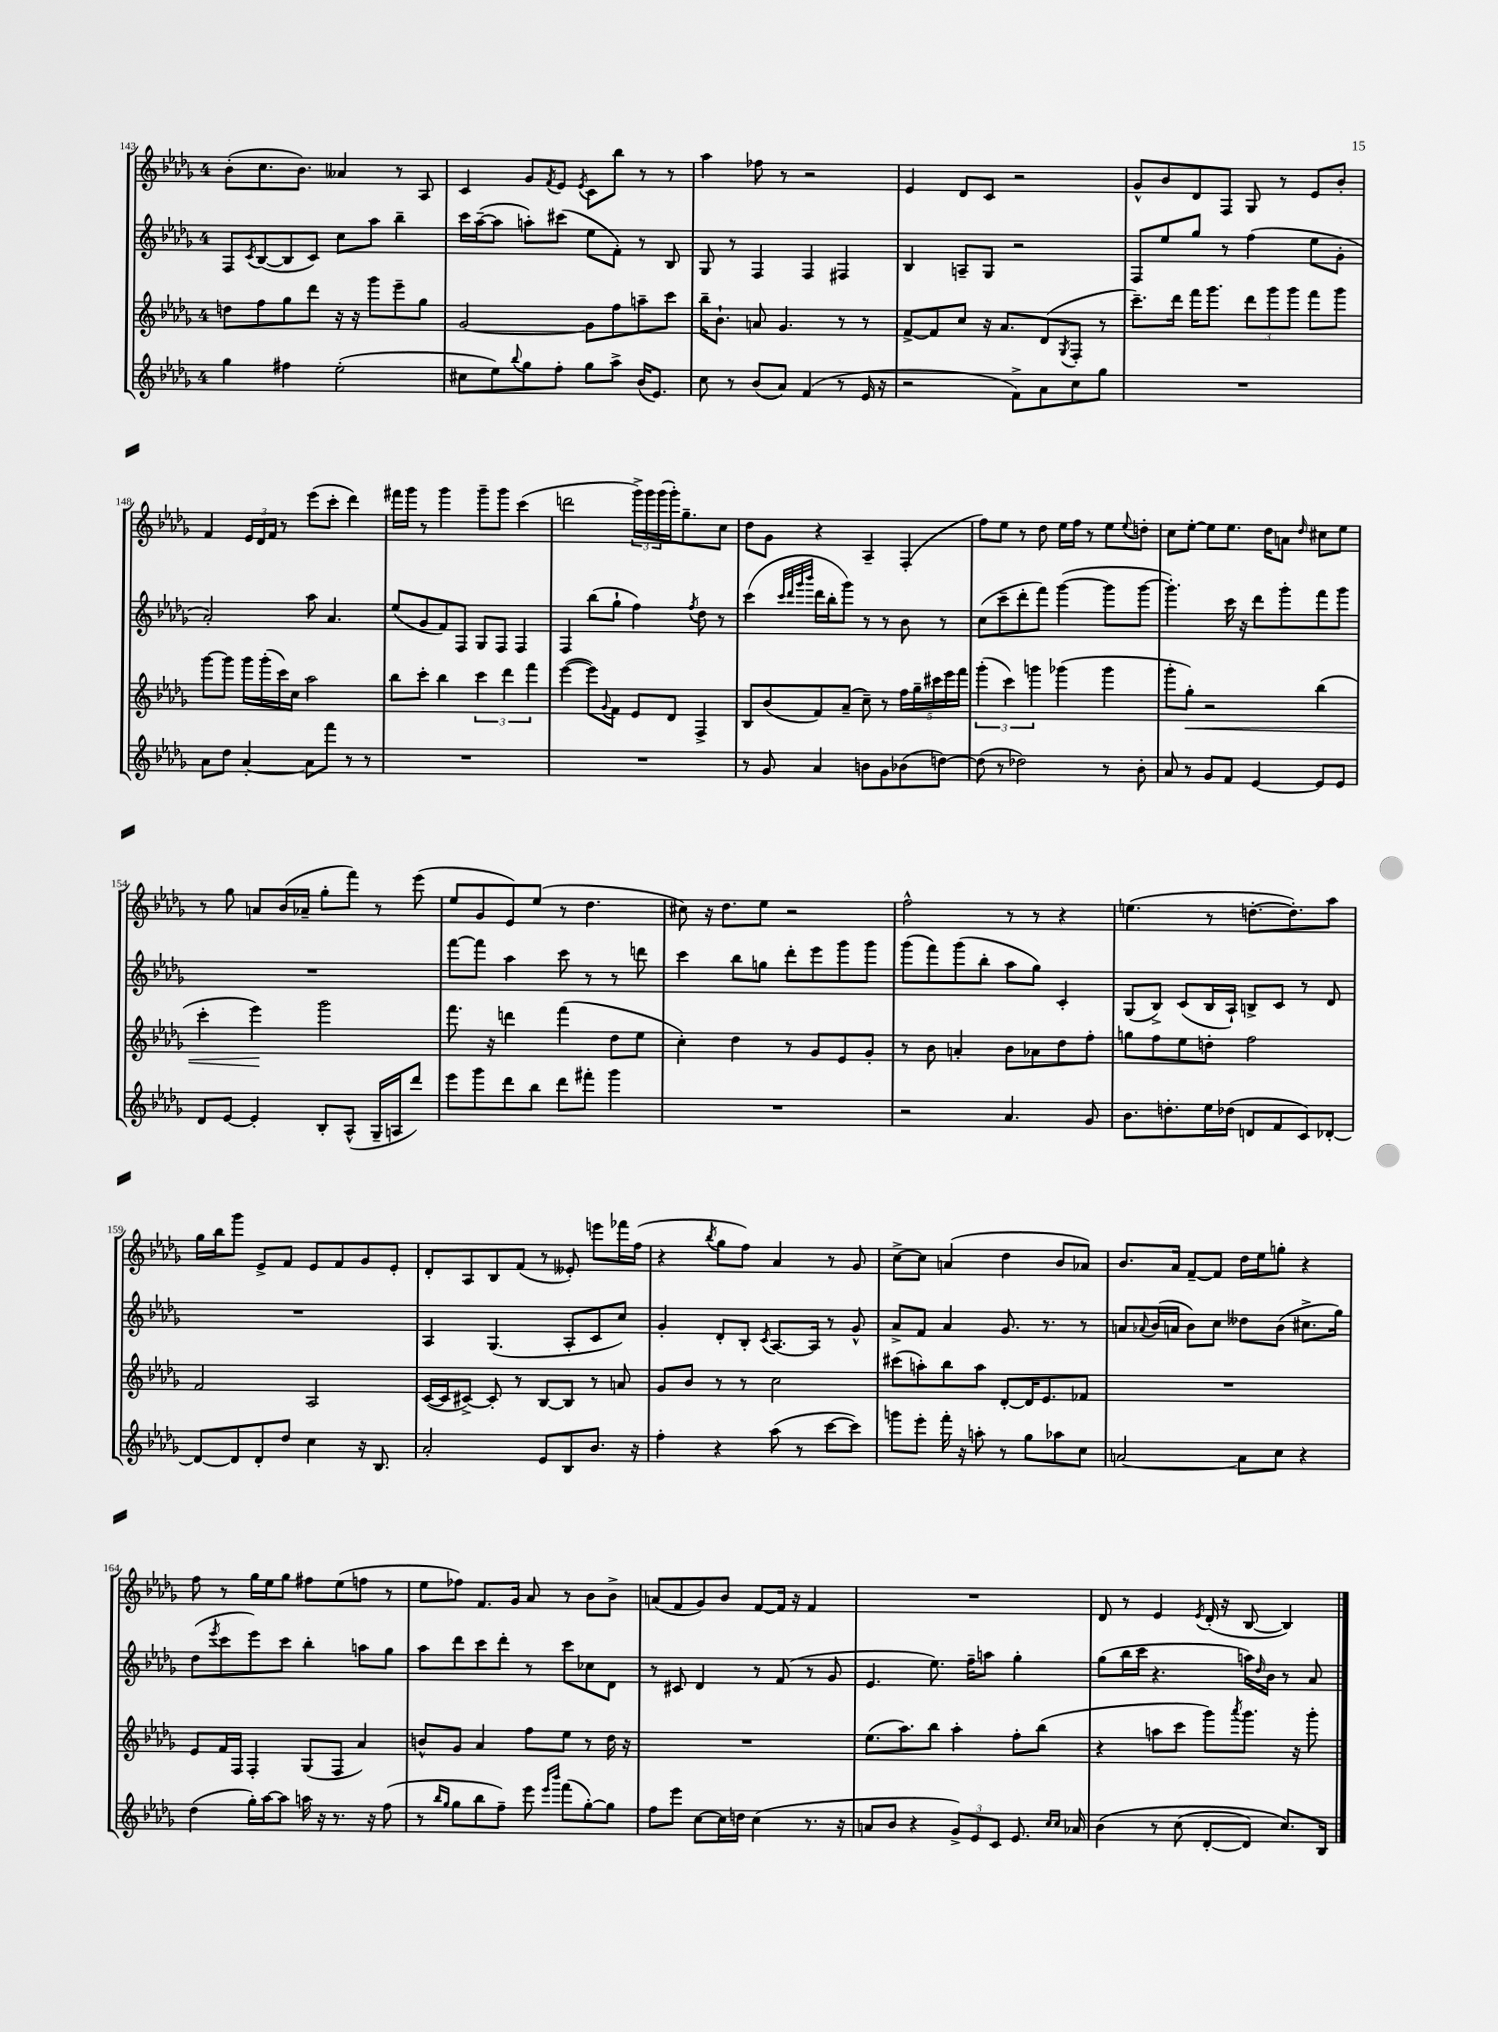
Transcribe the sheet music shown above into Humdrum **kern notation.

**kern	**kern	**dynam	**kern	**kern
*part4	*part3	*part3	*part2	*part1
*staff4	*staff3	*staff3	*staff2	*staff1
*clefG2	*clefG2	*	*clefG2	*clefG2
*k[b-e-a-d-g-]	*k[b-e-a-d-g-]	*	*k[b-e-a-d-g-]	*k[b-e-a-d-g-]
*M4/4	*M4/4	*	*M4/4	*M4/4
=143	=143	=143	=143	=143
4gg-\	8ddn\L	.	8F/L	(8b-'\L
.	.	.	8qc/	.
.	8ff\	.	([8B-/	8.cc\
4ff#X\	8gg-\	.	8B-/]	.
.	.	.	.	8.b-\J)
.	8ddd-\J	.	8c/J)	.
(2ee-'\	16r	.	8cc\L	4a--X/
.	16r	.	.	.
.	8ggg-\L	.	8aa-\J	.
.	8eee-~\	.	4bb-~\	8r
.	8gg-\J	.	.	8A-/
=144	=144	=144	=144	=144
8cc#X\L	[2g-/	.	16ccc\LL	4c/
.	.	.	([16aa-~\J	.
8ee-\)	.	.	8aa-\J]	.
8qqbb-/	.	.	.	.
8gg-\	.	.	8aan'\L)	8g-/L
.	.	.	.	8qf/
8ff'\J	.	.	(8ccc#X\J	8e-/J
.	.	.	.	8qe-/
8gg-\L	8g-\L]	.	8ee-\L	8c\L
8aa-^\J	8ff\	.	8f'\J)	8bb-\J
(16b-/KL	8aan~\	.	8r	8r
8.e-/J)	.	.	.	.
.	8ccc\J	.	8B-/	8r
=145	=145	=145	=145	=145
8cc\	16bb-~\KL	.	8G-/	4aa-\
.	8.b-`\J	.	.	.
8r	.	.	8r	.
(8b-/L	8an/	.	4F/	8ff-X\
8a-/J)	4.g-/	.	.	8r
(4f/	.	.	4F/	2r
8r	8r	.	4F#X/	.
16e-/	8r	.	.	.
16r	.	.	.	.
=146	=146	=146	=146	=146
2r	[8f^/L	.	4B-/	4e-/
.	8f/]	.	.	.
.	8cc/J	.	8An~/L	8d-/L
.	16r	.	8G-/J	8c/J
.	8.a-/L	.	.	.
8f^\L)	.	.	2r	2r
8a-\	(8d-/	.	.	.
.	8qG-/	.	.	.
8cc\	8F'/J	.	.	.
8gg-\J	8r	.	.	.
=147	=147	=147	=147	=147
1r	8.ccc~\L)	.	8F/L	8g-^^/L
.	.	.	8ee-/	8b-/
.	16ddd-\Jk	.	.	.
.	16fff\KL	.	8gg-/J	8d-/
.	8.ggg-\J	.	.	.
.	.	.	8r	8F/J
.	12ddd-\L	.	(4ff\	8G-/
.	12ggg-\	.	.	.
.	.	.	.	8r
.	12ggg-\J	.	.	.
.	8fff\L	.	8ee-\L	8e-/L
.	8ggg-\J	.	8g-'\J	8b-'/J
!!LO:LB:g=z
=148	=148	=148	=148	=148
8a-\L	[8ggg-\L	.	2a-'/)	4f/
8dd-\J	8ggg-\J]	.	.	.
[4a-'/	16ggg-\LL	.	.	24e-/LL
.	.	.	.	24d-/
.	(16ggg-'\	.	.	.
.	.	.	.	24f/JJ
.	16ccc\)	.	.	8r
.	16cc\JJ	.	.	.
8a-\L]	2aa-\	.	8aa-\	(8eee-\L
8fff\J	.	.	4.a-/	8ccc'\J
8r	.	.	.	4ddd-\)
8r	.	.	.	.
=149	=149	=149	=149	=149
1r	8bb-\L	.	(8ee-/L	16fff#X\LL
.	.	.	.	16ggg-\JJ
.	8ccc'\J	.	8g-/	8r
.	4bb-\	.	8f/)	4ggg-\
.	.	.	8F/J	.
.	6ccc\	.	8G-/L	8ggg-~\L
.	.	.	8F/J	8ggg-\J
.	6ddd-\	.	.	.
.	.	.	4F/	(4ccc\
.	6fff\	.	.	.
=150	=150	=150	=150	=150
1r	([4eee-\	.	4F/	2dddn\
.	8eee-\L])	.	(8bb-\L	.
.	8qqg-/	.	.	.
.	8f\J	.	8gg-`\J	.
.	8e-/L	.	4ff\)	24ggg-^\LL)
.	.	.	.	24ggg-\
.	.	.	.	(24ggg-\
.	8d-/J	.	.	16ggg-'\J)
.	.	.	.	8.gg-~\
.	.	.	8qff/	.
.	4F^/	.	8dd-\	.
.	.	.	8r	8cc\J
=151	=151	=151	=151	=151
8r	8B-/L	.	(4ccc\	8dd-\L
8g-/	(8b-/	.	.	8g-\J
.	.	.	32qqccc/LLL	.
.	.	.	32qqddd-/	.
.	.	.	32qqggg-/	.
.	.	.	32qqbbb-/JJJ	.
4a-/	8f/)	.	16ddd-\LL	4r
.	.	.	16bb-'\J	.
.	(8a-~/J	.	8ggg-\J)	.
8bn\L	8cc~\)	.	8r	4A-~/
8g-\	8r	.	8r	.
(8b-X\	20ff\LL	.	8b-\	(4F'/
.	20gg-~\	.	.	.
.	20ccc#X\	.	.	.
[8ddn\J)	.	.	8r	.
.	20eee-\	.	.	.
.	20fff\JJ	.	.	.
=152	=152	=152	=152	=152
(8dd\]	(6ggg-'\	.	(8cc\L	8ff\L)
8r	.	.	8ccc~\	8ee-\J
.	6ccc\)	.	.	.
2dd-X\)	.	.	8ddd-'\	8r
.	6gggn\	.	.	.
.	.	.	8fff\J)	8dd-\
.	(4ggg-X\	.	([4ggg-\	16ee-\LL
.	.	.	.	16ff\JJ
.	.	.	.	8r
8r	4ggg-\	.	8ggg-\L]	8ee-\L
.	.	.	.	8qqee-/
8b-'\	.	.	[8ggg-\J	8ddn'\J
=153	=153	=153	=153	=153
8a-/	8ggg-'\L	.	4.ggg-'\])	8cc\L
!	!	!LO:HP:b	!	!
8r	8gg-'\J)	<	.	[8ee-'\J
8g-/L	2r	.	.	8ee-\L]
8f/J	.	.	16ccc\	8.ee-\J
.	.	.	16r	.
[4e-/	.	.	8ddd-\L	.
.	.	.	.	16dd-\KL
.	.	.	8ggg-'\	8an\J
.	.	.	.	16qqdd-/
8e-/L]	(4bb-\	.	8fff\	8cc#X\L
8e-/J	.	.	8ggg-\J	8ee-\J
!!LO:LB:g=z
=154	=154	=154	=154	=154
8d-/L	4ccc'\	.	1r	8r
[8e-/J	.	.	.	8gg-\
4e-'/]	4eee-\)	.	.	8an/L
.	.	.	.	(16b-/L
.	.	.	.	16a-X~/JJ
8B-'/L	2ggg-\	[	.	8gg-'\L
(8A-^^/J	.	.	.	8fff\J)
16G-~/LL	.	.	.	8r
16An/J	.	.	.	.
8ddd-/J)	.	.	.	(8eee-\
=155	=155	=155	=155	=155
8eee-\L	8.fff\	.	[8fff\L	8ee-/L
8ggg-\	.	.	8fff\J]	8g-/
.	16r	.	.	.
8ddd-\	4dddn\	.	4aa-\	8e-/)
8bb-\J	.	.	.	(8ee-/J
8ddd-\L	(4fff\	.	8ccc\	8r
8fff#X'\J	.	.	8r	4.dd-\
4ggg-\	8dd-\L	.	8r	.
.	8ee-\J	.	8dddn\	.
=156	=156	=156	=156	=156
1r	4cc'\)	.	4ccc\	8cc#X\)
.	.	.	.	16r
.	.	.	.	8.dd-\L
.	4dd-\	.	8bb-\L	.
.	.	.	8ggn\J	8ee-\J
.	8r	.	8ddd-'\L	2r
.	8g-/L	.	8eee-\	.
.	8e-/	.	8ggg-\	.
.	8g-'/J	.	8ggg-\J	.
=157	=157	=157	=157	=157
2r	8r	.	(8ggg-\L	2ff^^\
.	8b-\	.	8fff\)	.
.	4an'/	.	(8ggg-\	.
.	.	.	8bb-'\J	.
4.a-/	8b-\L	.	8aa-\L	8r
.	8a-X\	.	8gg-\J)	8r
.	8dd-\	.	4c'/	4r
8g-/	8ff'\J	.	.	.
=158	=158	=158	=158	=158
8.b-\L	8ggn\L	.	(8G-/L	(4.een\
.	8ff\	.	8B-^/J)	.
8.ddn'\	.	.	.	.
.	8ee-\	.	(8c/L	.
16ee-\L	8ddn'\J	.	16B-/L	8r
(16dd-X\JJ	.	.	16A-`/JJ)	.
8dn/L	2ff\	.	8Bn^/L	[8.ddn'\L
8f/	.	.	8c/J	.
.	.	.	.	8.dd'\])
8c/)	.	.	8r	.
[8d-X'/J	.	.	8d-/	8aa-\J
!!LO:LB:g=z
=159	=159	=159	=159	=159
8d-/L_	2f/	.	1r	16gg-\LL
.	.	.	.	16bb-\J
8d-/]	.	.	.	8ggg-\J
8d-'/	.	.	.	8e-^/L
8dd-/J	.	.	.	8f/J
4cc\	2A-/	.	.	8e-/L
.	.	.	.	8f/
16r	.	.	.	8g-/
8.B-/	.	.	.	.
.	.	.	.	8e-'/J
=160	=160	=160	=160	=160
2a-'/	([16c/LL	.	4A-/	8d-'/L
.	16c/J]	.	.	.
.	[8c#X^/J)	.	.	8A-/
.	8c#'/]	.	(4.G-/	8B-/
.	8r	.	.	(8f/J
8e-/L	[8B-/L	.	.	8r
8B-/	8B-/J]	.	8A-'/L	8e--X'/)
8.b-/J	8r	.	8c/	8eeen\L
.	8an/	.	8cc/J)	16fff-X\L
16r	.	.	.	(16ff\JJ
=161	=161	=161	=161	=161
4ff'\	8g-/L	.	4g-'/	4r
.	8b-/J	.	.	.
.	.	.	.	8qbb-/
4r	8r	.	8d-'/L	8gg-\L
.	8r	.	8B-'/J	8ff\J)
.	.	.	8qc/	.
(8aa-\	2cc\	.	[8.A-/L	4a-/
8r	.	.	.	.
.	.	.	16A-/Jk]	.
[8ccc\L	.	.	8r	8r
8ccc\J])	.	.	8g-^^/	8g-/
=162	=162	=162	=162	=162
8gggn\L	(8ccc#X\L	.	8a-^/L	[8cc^\L
8eee-'\J	8aan'\)	.	8f/J	8cc\J]
16fff'\	8bb-\	.	4a-/	(4an/
16r	.	.	.	.
8aan'\	8aa\J	.	.	.
8r	[8d-'/L	.	8.g-/	4dd-\
8gg-\L	16d-/K]	.	.	.
.	8.e-/	.	8.r	.
8aa-X\	.	.	.	8b-/L
8cc\J	8f-X/J	.	8r	8a-X/J)
=163	=163	=163	=163	=163
[2an/	1r	.	8an/L	8.b-/L
.	.	.	8qqa-X/	.
.	.	.	(16b-/L	.
.	.	.	16an/JJ	16a-/Jk
.	.	.	8b-\L)	[8f~/L
.	.	.	8cc\J	8f/J]
8a\L]	.	.	8dd--X\L	16dd-\LL
.	.	.	.	16ee-\J
8cc\J	.	.	(8b-\J	8ggn'\J
4r	.	.	8.cc#X^\L	4r
.	.	.	16gg-\Jk)	.
!!LO:LB:g=z
=164	=164	=164	=164	=164
(4dd-\	8e-/L	.	(8dd-\L	8ff\
.	.	.	8qeee-/	.
.	16f/L	.	8ccc\	8r
.	16F/JJ	.	.	.
16gg-'\LL)	4F'/	.	8eee-\)	16gg-\LL
[16aa-\J	.	.	.	16ee-\J
8aa-\J]	.	.	8ccc\J	8gg-\J
16aan\	(8G-/L	.	4bb-'\	8ff#X\L
16r	.	.	.	.
8.r	8F/J	.	.	(8ee-\
.	4a-/)	.	8aan\L	8ffn\J
16r	.	.	.	.
(8ff\	.	.	8gg-\J	8r
=165	=165	=165	=165	=165
8r	8bn^^/L	.	8aa-\L	8ee-\L
16qqbb-/LL	.	.	.	.
16qqgg-/JJ	.	.	.	.
8gg-\L	8g-/J	.	8ddd-\	8ff-X\J)
8bb-\	4a-/	.	8ccc\	8.f/L
8ff~\J)	.	.	8ddd-'\J	.
.	.	.	.	16g-/Jk
8eee-\	8ff\L	.	8r	8a-/
16qqeee-/LL	.	.	.	.
16qqbbb-/JJ	.	.	.	.
(8fff\L	8ee-\J	.	8ccc\L	8r
[8gg-'\)	8r	.	8cc-X\	8b-\L
8gg-\J]	16dd-\	.	8d-\J	8b-^\J
.	16r	.	.	.
=166	=166	=166	=166	=166
8ff\L	1r	.	8r	(8an/L
8eee-\J	.	.	8c#X/	8f/
[8cc\L	.	.	4d-/	8g-/)
16cc\L]	.	.	.	8b-/J
16ddn\JJ	.	.	.	.
(4cc\	.	.	8r	[8f/L
.	.	.	(8f/	16f/Jk]
.	.	.	.	16r
8.r	.	.	8r	4f/
.	.	.	8g-/	.
16r	.	.	.	.
=167	=167	=167	=167	=167
8an/L	(8.ee-\L	.	4.e-/	1r
8b-/J	.	.	.	.
.	8.aa-\)	.	.	.
4r	.	.	.	.
.	8bb-\J	.	8.ee-\)	.
12g-^/L)	4aa-'\	.	.	.
.	.	.	16ff~\KL	.
12e-/	.	.	.	.
.	.	.	8aan\J	.
12c/J	.	.	.	.
8.e-/	8ff'\L	.	4gg-'\	.
.	(8bb-\J	.	.	.
16qqcc/LL	.	.	.	.
16qqcc/JJ	.	.	.	.
16a-X/	.	.	.	.
=168	=168	=168	=168	=168
(4b-\	4r	.	(8gg-\L	8d-/
.	.	.	16bb-\L	8r
.	.	.	16ccc\JJ	.
8r	8aan\L	.	4.r	4e-/
(8cc\	8ccc\J	.	.	.
.	.	.	.	8qe-/
[8d-'/L	8ggg-\L)	.	.	(16d-'/
.	.	.	.	16r
.	8qaaa-/	.	.	.
8d-/J])	8.ggg-\J	.	16aan\LL)	[8B-/
.	.	.	16qqdd-/	.
.	.	.	16b-\JJ	.
8.cc/L)	.	.	8r	4B-/])
.	16r	.	.	.
.	8ggg-'\	.	8a-/	.
16B-/Jk	.	.	.	.
==	==	==	==	==
*-	*-	*-	*-	*-
